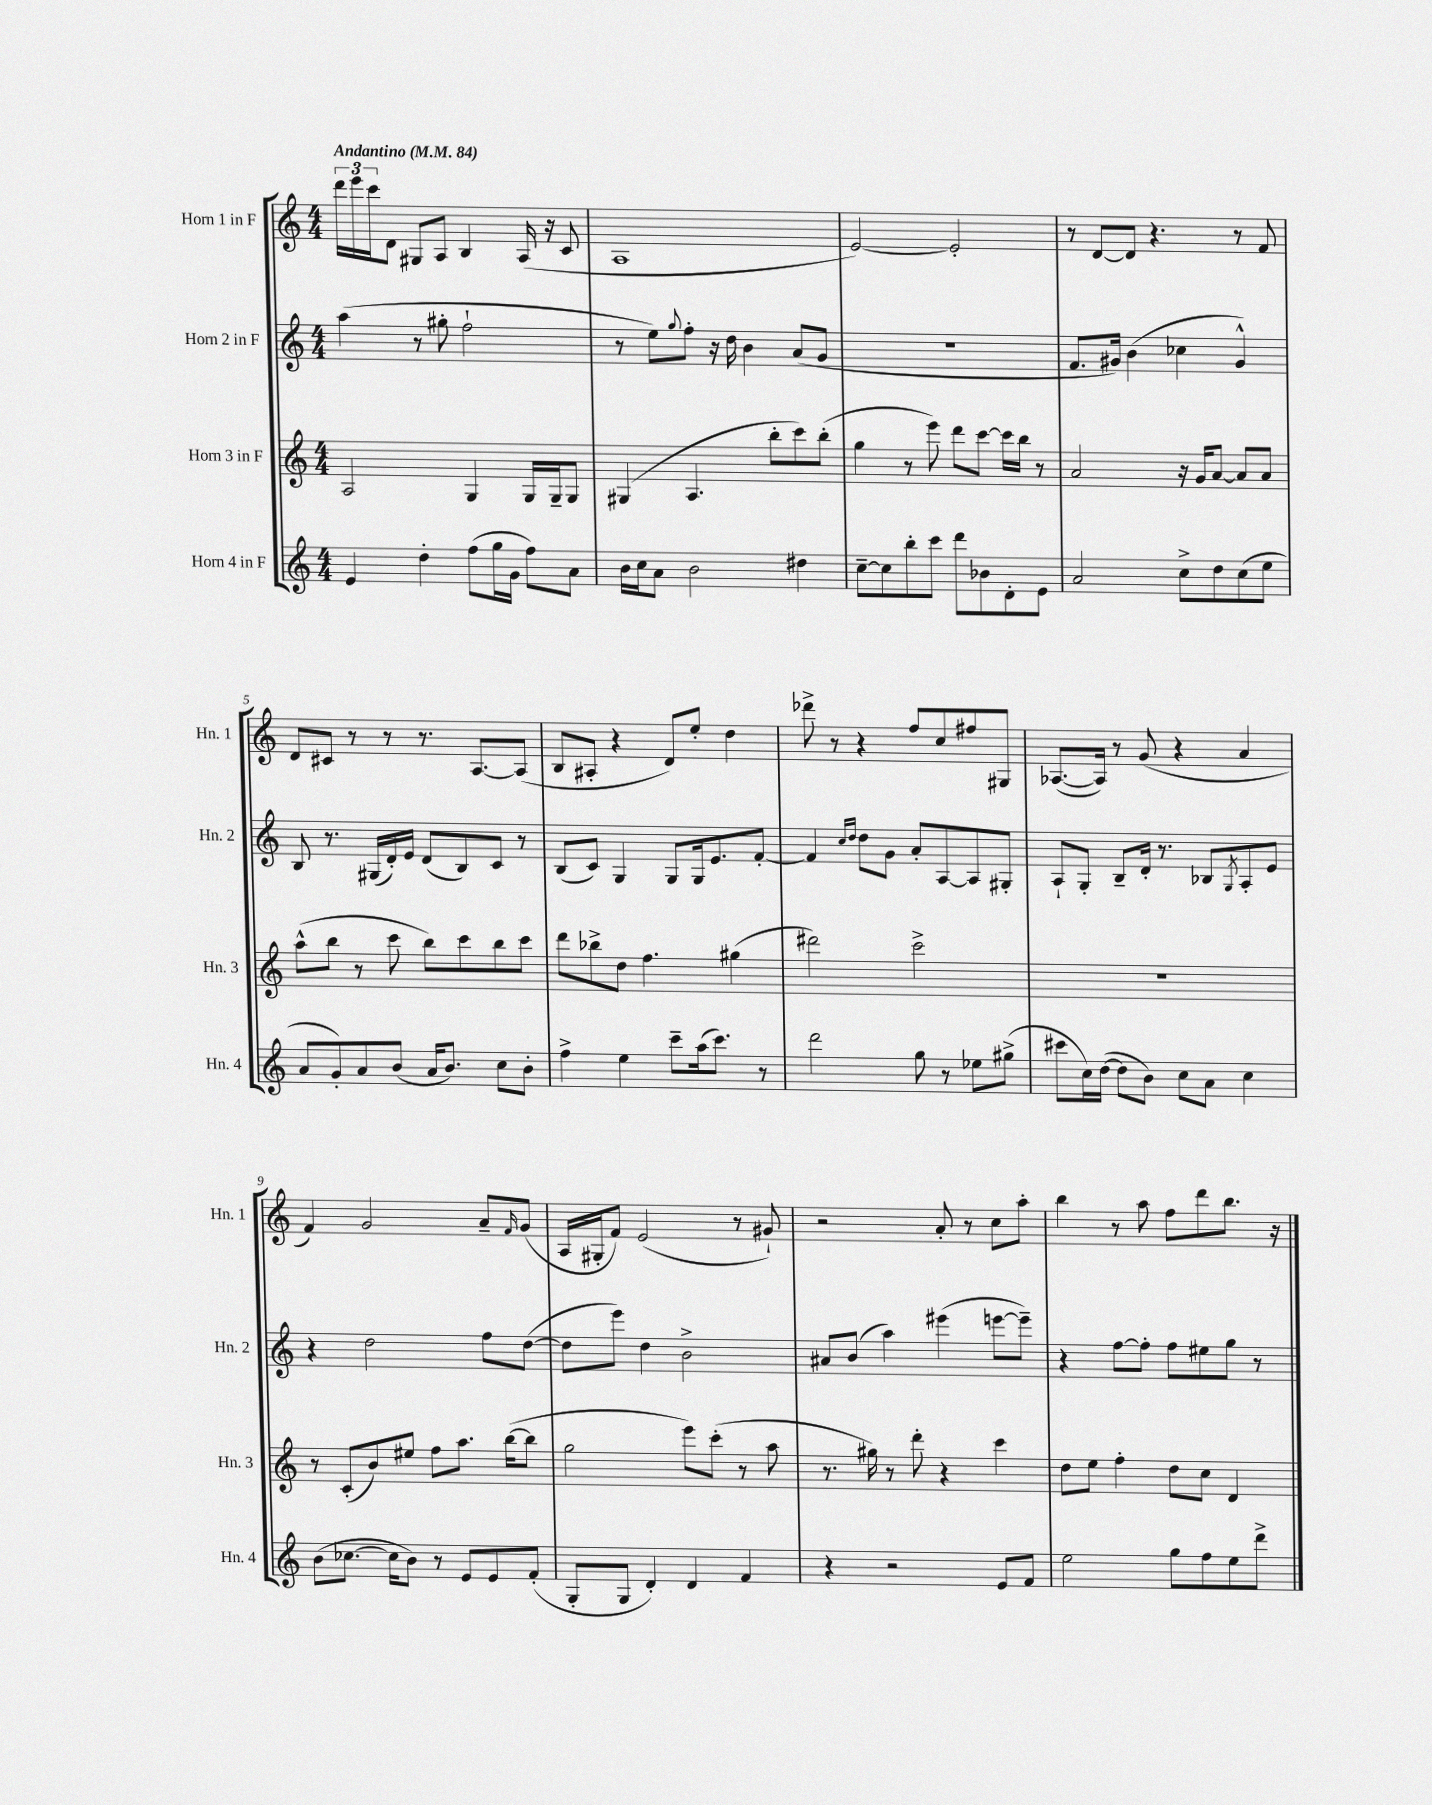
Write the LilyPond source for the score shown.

<<
\new StaffGroup <<
\new Staff = "s0" \with { instrumentName = "Horn 1 in F" shortInstrumentName = "Hn. 1" } {
    \clef treble \key c \major \numericTimeSignature \time 4/4 \tempo "Andantino" 4 = 84
    \tuplet 3/2 { d'''16 e'''16 c'''16 } d'8 gis8 a8 b4 a16( r16 c'8 |
    a1 |
    e'2~) e'2-. |
    r8 d'8~ d'8 r4. r8 f'8 |
    d'8 cis'8 r8 r8 r8. a8.~ a8( |
    b8 ais8-. r4 d'8) e''8-. d''4 |
    des'''8-> r8 r4 f''8 c''8 fis''8 gis8 |
    aes8.~( aes16) r8 g'8( r4 a'4 |
    f'4) g'2 a'8-- \grace { f'16 } g'8( |
    a16 gis16-. f'8) e'2( r8 gis'8-!) |
    r2 a'8-. r8 c''8 a''8-. |
    b''4 r8 a''8 f''8 d'''8 b''8. r16 \bar "|." |
}
\new Staff = "s1" \with { instrumentName = "Horn 2 in F" shortInstrumentName = "Hn. 2" } {
    \clef treble \key c \major \numericTimeSignature \time 4/4
    a''4( r8 gis''8-. f''2-! |
    r8 e''8) \appoggiatura { g''8 } f''8-. r16 d''16 b'4 a'8( g'8 |
    R1 |
    f'8. gis'16) b'4( ces''4 gis'4-^) |
    b8 r8. gis16( d'16-.) e'16 d'8( b8) c'8 r8 |
    b8( c'8) g4 g8 g16 e'8. f'8~-. |
    f'4 \grace { c''16 d''16 } d''8 g'8 a'8-. a8~ a8 gis8-. |
    a8-! g8-. b8-- d'16-. r8. bes8 \acciaccatura { g8 } a8-. e'8 |
    r4 d''2 f''8 d''8~( |
    d''8 e'''8) d''4 b'2-> |
    ais'8 b'8( a''4) eis'''4( e'''8~ e'''8--) |
    r4 f''8~ f''8-. f''8 eis''8 g''8 r8 \bar "|." |
}
\new Staff = "s2" \with { instrumentName = "Horn 3 in F" shortInstrumentName = "Hn. 3" } {
    \clef treble \key c \major \numericTimeSignature \time 4/4
    a2 g4 g16 g16-- g8 |
    gis4( a4. b''8-. c'''8) b''8-.( |
    g''4 r8 e'''8) d'''8 c'''8~ c'''16 b''16 r8 |
    a'2 r16 g'16 a'8~ a'8 a'8 |
    a''8-^( b''8 r8 c'''8 b''8) c'''8 b''8 c'''8 |
    d'''8 bes''8-> d''8 f''4. gis''4( |
    dis'''2) c'''2-> |
    r1 |
    r8 c'8-.( b'8) eis''8 f''8 a''8. b''16~( b''8 |
    g''2 e'''8) c'''8-.( r8 a''8 |
    r8. gis''16) r8 d'''8-. r4 c'''4 |
    d''8 e''8 f''4-. d''8 c''8 d'4 \bar "|." |
}
\new Staff = "s3" \with { instrumentName = "Horn 4 in F" shortInstrumentName = "Hn. 4" } {
    \clef treble \key c \major \numericTimeSignature \time 4/4
    e'4 d''4-. f''8( g''16 g'16 f''8) a'8 |
    b'16 c''16 a'8 b'2 dis''4 |
    c''8~-- c''8 b''8-. c'''8 d'''8 bes'8 d'8-. e'8 |
    a'2 c''8-> d''8 c''8( e''8 |
    a'8 g'8-.) a'8 b'8( a'16 b'8.) c''8 b'8-. |
    f''4-> e''4 c'''8-- a''16( c'''8.) r8 |
    d'''2 g''8 r8 ees''8 gis''8->( |
    cis'''8 c''16) d''16~( d''8 b'8) c''8 a'8 c''4 |
    b'8( ces''8.~ ces''16 b'8) r8 e'8 e'8 f'8-.( |
    g8-. g8 d'4-.) d'4 f'4 |
    r4 r2 e'8 f'8 |
    e''2 g''8 f''8 e''8 d'''8-> \bar "|." |
}
>>
>>
